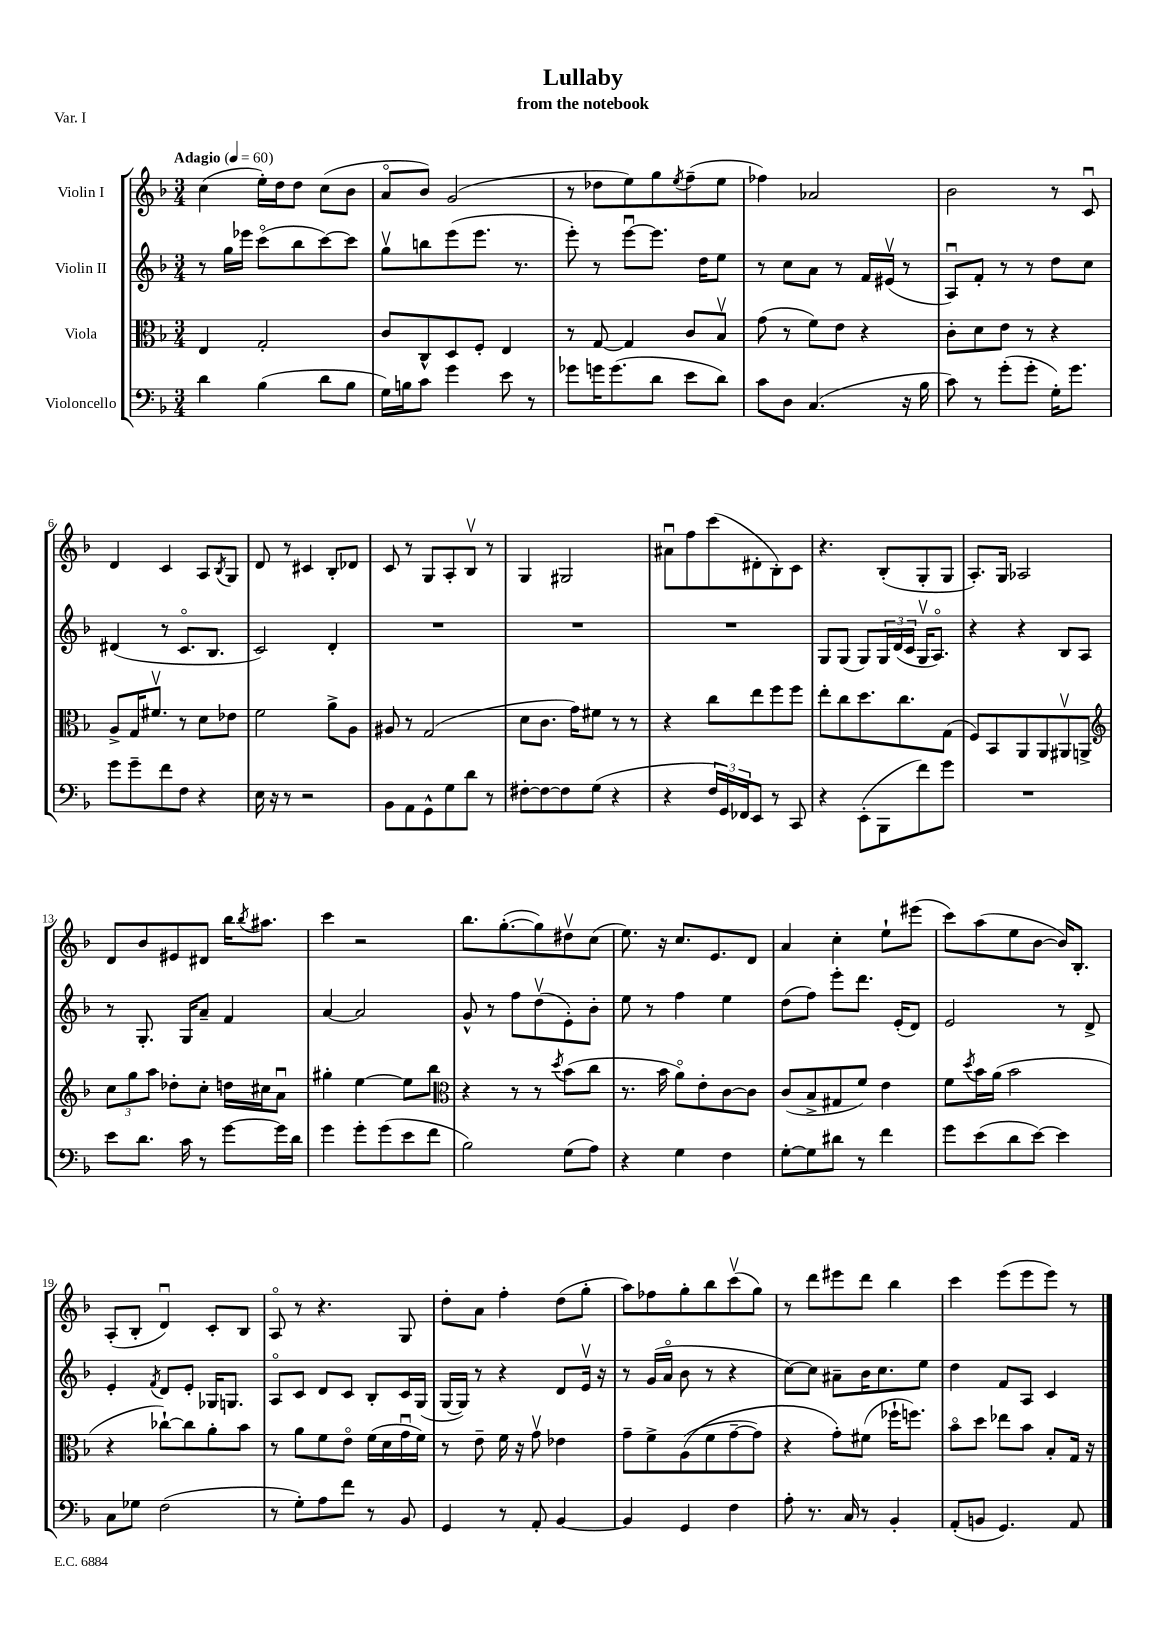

**kern	**kern	**kern	**kern
*staff4	*staff3	*staff2	*staff1
*clefF4	*clefC3	*clefG2	*clefG2
*k[b-]	*k[b-]	*k[b-]	*k[b-]
*M3/4	*M3/4	*M3/4	*M3/4
*MM60	*MM60	*MM60	*MM60
4d	4E	8r	(4cc
.	.	16gg	.
.	.	16eee-	.
(4B-	2G'	(8ccco	16ee')
.	.	.	16dd
.	.	8bb-	8dd
8d	.	[8ccc)	(8cc
8B-	.	8ccc]	8b-
=	=	=	=
16G)	8c	8ggv	8ao
16B	.	.	.
8c	8C^^	8bb	8b-)
4g	8D	(8eee	(2g
.	8F'	8.eee	.
8e	4E	.	.
.	.	8.r	.
8r	.	.	.
=	=	=	=
8g-	8r	8eee')	8r
16g	[8G	8r	8dd-
(8.g	.	.	.
.	4G]	[8eeeu	8ee)
8d	.	8.eee]	8gg
.	.	.	8qee
8e	8c	.	(8ff~
.	.	16dd	.
8d)	8B-v	8ee	8ee
=	=	=	=
8c	(8g	8r	4ff-)
8D	8r	8cc	.
(4.C	8f)	8a	2a-
.	8e	8r	.
.	4r	16f	.
.	.	(16e#v	.
16r	.	8r	.
16B-	.	.	.
=	=	=	=
8c)	8c'	8Au)	2b-
8r	8d	8f'	.
(8g'	8e	8r	.
8g'	8r	8r	.
16G')	4r	8dd	8r
8.g	.	.	.
.	.	8cc	8cu
=	=	=	=
8g	8A^	(4d#	4d
8g~	16G	.	.
.	8.f#v	.	.
8f	.	8r	4c
8F	8r	8.co	.
4r	8d	.	8A
.	.	8.B-	.
.	.	.	8qB-
.	8e-	.	8G
=	=	=	=
16E	2f	2c)	8d
16r	.	.	.
8r	.	.	8r
2r	.	.	4c#
.	8a^	4d'	8B-'
.	8A	.	8d-
=	=	=	=
8BB-	8A#	2.r	8c
8AA	8r	.	8r
8GG^^	(2G	.	8G
8G	.	.	8A'
8d	.	.	8B-v
8r	.	.	8r
=	=	=	=
[8F#'	8d	2.r	4G
8F#_	8.c	.	.
8F#]	.	.	2G#
.	16g)	.	.
(8G	8f#	.	.
4r	8r	.	.
.	8r	.	.
=	=	=	=
4r	4r	2.r	8a#u
.	.	.	8ff
24F	8cc	.	(8ccc
24GG)	.	.	.
24FF-	.	.	.
8EE	8ee	.	8d#'
8r	8ff	.	8B-')
8CC	8ff	.	8c
=	=	=	=
4r	8ee'	8G	4.r
.	8cc	(8G	.
(8EE'	8.dd	8G)	.
8BBB-	.	24G	(8B-'
.	.	(24d	.
.	8.cc	.	.
.	.	24c	.
8f)	.	16Gv	8G'
.	.	8.Ao)	.
8g	(8G	.	8G
=	=	=	=
2.r	8F)	4r	8.A')
.	8BB-	.	.
.	.	.	16G
.	8AA	4r	2A-
.	8AA	.	.
.	8AA#v	8B-	.
.	8AA^	8A	.
=	=	=	=
*	*clefG2	*	*
8e	12cc	8r	8d
.	12gg	.	.
8.d	.	8.G'	8b-
.	12aa	.	.
.	8dd-'	.	8e#
16c	.	16G	.
8r	8cc'	8a~	8d#
[8g	16dd	4f	16bb-
.	.	.	8qbb-
.	16cc#	.	8.aa#
16g]	8au	.	.
16d	.	.	.
=	=	=	=
4g	4gg#'	[4a	4ccc
8g'	[4ee	2a]	2r
(8g	.	.	.
8e	8ee]	.	.
8f	8bb-	.	.
=	=	=	=
*	*clefC3	*	*
2B-)	4r	8g^^	8.bb-
.	.	8r	.
.	.	.	([8.gg'
.	8r	8ff	.
.	8r	(8ddv	8gg])
.	8qdd	.	.
(8G	(8b-	8e')	8dd#v
8A)	8cc	8b-'	(8cc
=	=	=	=
4r	8.r	8ee	8.ee)
.	.	8r	.
.	16b-	.	16r
4G	8ao)	4ff	8.cc
.	8e'	.	.
.	.	.	8.e
4F	[8c	4ee	.
.	8c]	.	8d
=	=	=	=
[8G'	(8c	(8dd	4a
8G]	8B-^	8ff)	.
8d#	8G#	8eee'	4cc'
8r	8f)	8.ddd	.
4f	4e	.	8ee`
.	.	(16e'	.
.	.	8d)	(8eee#
=	=	=	=
8g	8f	2e	8ccc)
.	8qdd	.	.
(8e	16b-	.	(8aa
.	(16a	.	.
8d	2b-	.	8ee
[8e)	.	.	[8b-
4e]	.	8r	16b-])
.	.	.	8.B-'
.	.	8d^	.
=	=	=	=
8C	4r	4e'	(8A'
8G-	.	.	8B-'
.	.	8qf	.
(2F	[8cc-`)	8d	4du)
.	8cc-]	8e'	.
.	8a'	16G-	8c'
.	.	8.G	.
.	8b-	.	8B-
=	=	=	=
8r	8r	8Ao	8Ao
8G')	8a	8c	8r
8A	8f	8d	4.r
8f	8eo	8c	.
8r	(16f	8B-'	.
.	16d	.	.
8BB-	16gu	16c	8G
.	16f)	(16G	.
=	=	=	=
4GG	8r	[16G	8dd'
.	.	16G])	.
.	8e~	8r	8a
8r	16f	4r	4ff'
.	16r	.	.
8AA'	8gv	.	.
[4BB-	4e-	8d	(8dd
.	.	16ev	8gg'
.	.	16r	.
=	=	=	=
4BB-]	8g~	8r	8aa)
.	8f^	(16g	8ff-
.	.	16ao	.
4GG	&((8A	8b-	8gg'
.	8f	8r	8bb-
4F	[8g~	4r	(8cccv
.	8g])	.	8gg)
=	=	=	=
8A'	4r	[8cc)	8r
8.r	.	8cc]	8ddd
.	8g'&)	8a#~	8eee#
16C	.	.	.
8r	(8f#	16b-	8ddd
.	.	8.cc	.
4BB-'	16ff-`	.	4bb-
.	8.ff)	.	.
.	.	8ee	.
=	=	=	=
(8AA'	8b-o	4dd	4ccc
8BB	8dd	.	.
4.GG)	8ee-	8f	(8eee
.	8b-	8A	8eee
.	8B-'	4c	8eee)
8AA	16G	.	8r
.	16r	.	.
==	==	==	==
*-	*-	*-	*-
